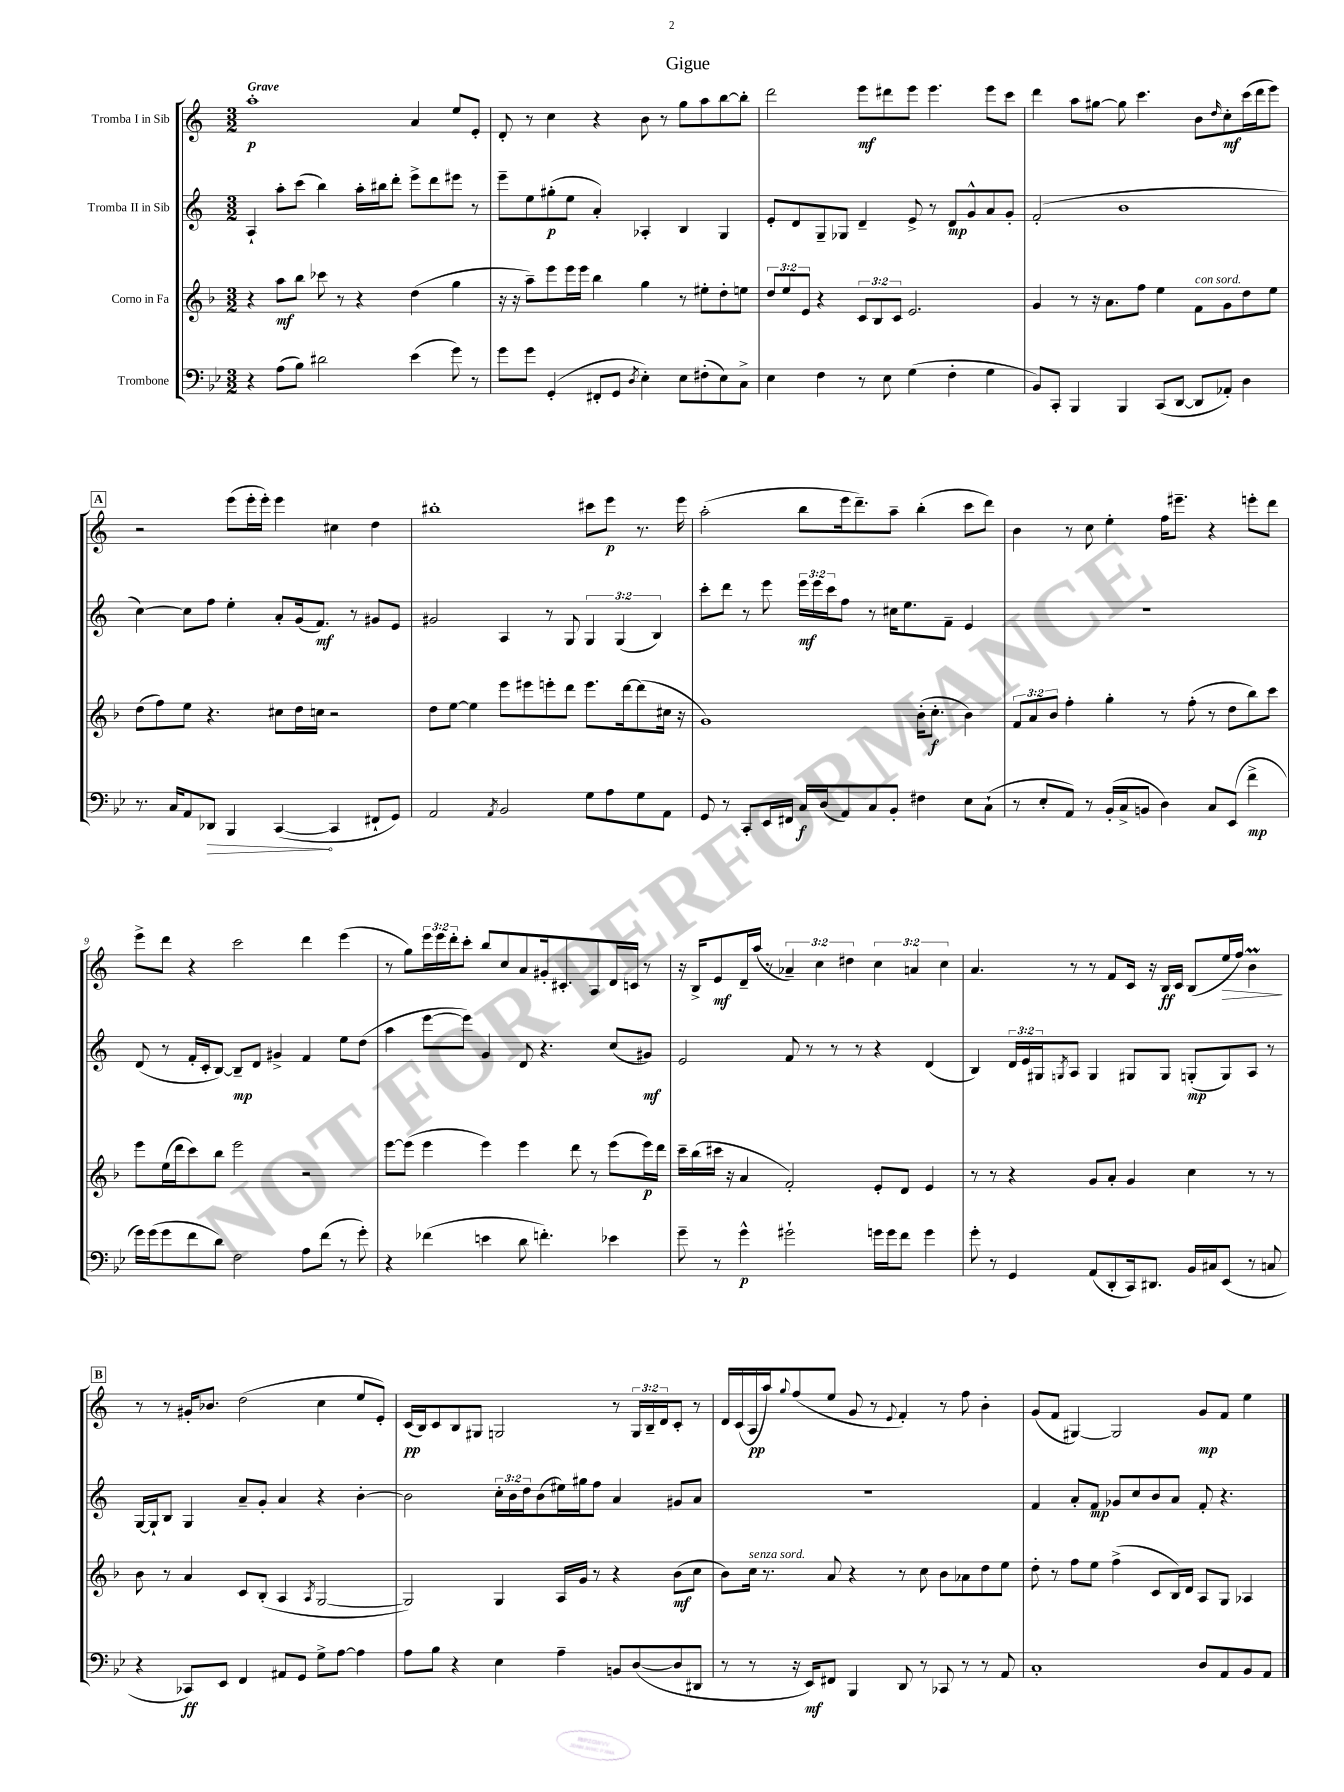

**kern	**dynam	**kern	**dynam	**kern	**dynam	**kern	**dynam
*part4	*part4	*part3	*part3	*part2	*part2	*part1	*part1
*staff4	*staff4	*staff3	*staff3	*staff2	*staff2	*staff1	*staff1
*I"Trombone	*	*I"Corno in Fa	*	*I"Tromba II in Sib	*	*I"Tromba I in Sib	*
*clefF4	*	*clefG2	*	*clefG2	*	*clefG2	*
*k[b-e-]	*	*k[b-]	*	*k[]	*	*k[]	*
*M3/2	*	*M3/2	*	*M3/2	*	*M3/2	*
=1	=1	=1	=1	=1	=1	=1	=1
!	!	!	!	!	!	!LO:TX:a:B:t=Grave	!
4r	.	4r	.	4A`/	.	1aa'	p
(8A\L	.	8aa\L	mf	8aa'\L	.	.	.
8B-\J)	.	8bb-\J	.	(8ccc\J	.	.	.
2d#X\	.	8ccc-X\	.	4bb\)	.	.	.
.	.	8r	.	.	.	.	.
.	.	4r	.	16aa'\LL	.	.	.
.	.	.	.	16bb#X\J	.	.	.
.	.	.	.	8ddd'\J	.	.	.
(4e-\	.	(4dd\	.	8eee^\L	.	4a/	.
.	.	.	.	8ddd\	.	.	.
8g\)	.	4gg\	.	8eee#X\J	.	8ee/L	.
8r	.	.	.	8r	.	8e'/J	.
=2	=2	=2	=2	=2	=2	=2	=2
8g\L	.	16r	.	8eee~\L	.	8d'/	.
.	.	16r	.	.	.	.	.
8g\J	.	8aa~\L)	.	8ee\	.	8r	.
(4GG'/	.	8eee\	.	(8gg#X'\	p	4cc\	.
.	.	16eee\L	.	8ee\J	.	.	.
.	.	16eee\JJ	.	.	.	.	.
8FF#X'/L	.	4bb-\	.	4a'/)	.	4r	.
8GG/J	.	.	.	.	.	.	.
8qD/	.	.	.	.	.	.	.
4E-'\)	.	4gg\	.	4A-X'/	.	8b\	.
.	.	.	.	.	.	8r	.
8E-\L	.	8r	.	4B/	.	8gg\L	.
(8F#X'\	.	8ee#X'\L	.	.	.	8aa\	.
8E-\)	.	8dd'\	.	4G/	.	[8bb\	.
8C^\J	.	8een\J	.	.	.	8bb'\J]	.
=3	=3	=3	=3	=3	=3	=3	=3
4E-\	.	12dd/L	.	8e'/L	.	2ddd\	.
.	.	12ee/	.	.	.	.	.
.	.	.	.	8d/	.	.	.
.	.	12e/J	.	.	.	.	.
4F\	.	4r	.	8G~/	.	.	.
.	.	.	.	8G-X/J	.	.	.
8r	.	12c/L	.	4d~/	.	8eee\L	mf
.	.	12B-/	.	.	.	.	.
8E-\	.	.	.	.	.	8ddd#X\	.
.	.	12c/J	.	.	.	.	.
(4G\	.	2.e/	.	8e^/	.	8eee\J	.
.	.	.	.	8r	.	4.eee\	.
4F'\	.	.	.	8d/L	mp	.	.
.	.	.	.	8g^^/	.	.	.
4G\	.	.	.	8a/	.	8eee\L	.
.	.	.	.	8g'/J	.	8ccc\J	.
=4	=4	=4	=4	=4	=4	=4	=4
8BB-/L)	.	4g/	.	(2f'/	.	4ddd\	.
8CC'/J	.	.	.	.	.	.	.
4BBB-/	.	8r	.	.	.	8aa\L	.
.	.	16r	.	.	.	[8gg#X\J	.
.	.	8.a\L	.	.	.	.	.
4BBB-/	.	.	.	1b	.	8gg#\]	.
.	.	8ff\J	.	.	.	4.ccc\	.
(8CC/L	.	4ee\	.	.	.	.	.
[8DD/J	.	.	.	.	.	.	.
!	!	!LO:TX:a:i:t=con sord.	!	!	!	!	!
8DD/L]	.	8f\L	.	.	.	8b\L	.
.	.	.	.	.	.	16qqdd/	.
8AA-X'/J)	.	8g\	.	.	.	8cc'\	mf
4D\	.	8dd\	.	.	.	(16ccc\L	.
.	.	.	.	.	.	16ddd\J	.
.	.	8ee\J	.	.	.	8eee\J)	.
!!LO:LB:g=z
!!LO:REH:place=s1:t=A
=5	=5	=5	=5	=5	=5	=5	=5
8.r	.	(8dd\L	.	[4cc\)	.	2r	.
.	.	8ff\)	.	.	.	.	.
16C/KL	.	.	.	.	.	.	.
8AA/	.	8ee\J	.	8cc\L]	.	.	.
!	!LO:HP:b	!	!	!	!	!	!
8DD-X/J	>	4.r	.	8ff\J	.	.	.
4BBB-/	.	.	.	4ee'\	.	(8eee\L	.
.	.	.	.	.	.	16eee'\L	.
.	.	.	.	.	.	16eee'\JJ)	.
([4CC/	.	8cc#X\L	.	8a'/L	.	4eee\	.
.	.	16dd\L	.	(16g/k	.	.	.
.	.	16ccn\JJ	.	8.f/J)	mf	.	.
4CC/]	]	2r	.	.	.	4cc#X\	.
.	.	.	.	8r	.	.	.
8FF#X`/L	.	.	.	8g#X/L	.	4dd\	.
8GG/J)	.	.	.	8e/J	.	.	.
=6	=6	=6	=6	=6	=6	=6	=6
2AA/	.	8dd\L	.	2g#X/	.	1bb#X'	.
.	.	[8ee\J	.	.	.	.	.
.	.	4ee\]	.	.	.	.	.
8qAA/	.	.	.	.	.	.	.
2BB-/	.	8eee\L	.	4A/	.	.	.
.	.	8eee#X\	.	.	.	.	.
.	.	8eeen'\	.	8r	.	.	.
.	.	8ddd\J	.	8G/	.	.	.
8G\L	.	8.eee\L	.	6G/	.	8ccc#X\L	.
8A\	.	.	.	.	.	8eee\J	p
.	.	.	.	(6G/	.	.	.
.	.	[16ddd\k	.	.	.	.	.
8G\	.	(8ddd\]	.	.	.	8.r	.
.	.	.	.	6B/)	.	.	.
8AA\J	.	16cc#X\Jk	.	.	.	.	.
.	.	16r	.	.	.	16eee\	.
=7	=7	=7	=7	=7	=7	=7	=7
8GG/	.	1g)	.	8ccc'\L	.	(2aa'\	.
8r	.	.	.	8ddd\J	.	.	.
8CC'/L	.	.	.	8r	.	.	.
16EE-/L	.	.	.	8eee\	.	.	.
16FF#X/JJ	.	.	.	.	.	.	.
16C/LL	f	.	.	24eee\LL	mf	8bb\L	.
.	.	.	.	24eee\	.	.	.
(16D/J	.	.	.	.	.	.	.
.	.	.	.	24ccc\J	.	.	.
8AA/)	.	.	.	8ff\J	.	16eee\k	.
.	.	.	.	.	.	8.ddd~\)	.
8C/	.	.	.	8r	.	.	.
8BB-'/J	.	.	.	16cc#X\KL	.	8aa~\J	.
.	.	.	.	8.ee\	.	.	.
4F#X\	.	(16b-'\KL	.	.	.	(4bb'\	.
.	.	8.cc'\J	f	.	.	.	.
.	.	.	.	8f~\J	.	.	.
8E-\L	.	4b-\)	.	4e/	.	8ccc\L	.
(8C`\J	.	.	.	.	.	8ddd\J)	.
=8	=8	=8	=8	=8	=8	=8	=8
8r	.	12f/L	.	1.r	.	4b\	.
.	.	12a/	.	.	.	.	.
8E-'/L	.	.	.	.	.	.	.
.	.	12b-/J	.	.	.	.	.
8AA/J)	.	4ff'\	.	.	.	8r	.
8r	.	.	.	.	.	8cc\	.
(16BB-'/LL	.	4gg'\	.	.	.	4ee'\	.
16C^/J	.	.	.	.	.	.	.
8BBn/J	.	.	.	.	.	.	.
4D\)	.	8r	.	.	.	16ff\KL	.
.	.	.	.	.	.	8.eee#X~\J	.
.	.	(8ff'\	.	.	.	.	.
8C/L	.	8r	.	.	.	4r	.
(8EE-/J	.	8dd\L	.	.	.	.	.
4f^\	mp	8bb-\)	.	.	.	8eeen'\L	.
.	.	8ccc\J	.	.	.	8ddd\J	.
!!LO:LB:g=z
=9	=9	=9	=9	=9	=9	=9	=9
16g\LL)	.	8eee\L	.	(8d/	.	8eee^\L	.
(16g\J	.	.	.	.	.	.	.
8g\	.	(16ee\L	.	8r	.	8ddd\J	.
.	.	16ddd\J	.	.	.	.	.
8f\	.	8ccc\)	.	16f'/LL	.	4r	.
.	.	.	.	16c'/J	.	.	.
8d\J)	.	8bb-\J	.	[8B/J)	.	.	.
2F\	.	2eee\	.	8B~/L]	mp	2ccc\	.
.	.	.	.	8d/J	.	.	.
.	.	.	.	4g#X^/	.	.	.
8A\L	.	2r	.	4f/	.	4ddd\	.
(8f\J	.	.	.	.	.	.	.
8r	.	.	.	8ee\L	.	(4eee\	.
8g'\)	.	.	.	(8dd\J	.	.	.
=10	=10	=10	=10	=10	=10	=10	=10
4r	.	[8eee\L	.	4aa\	.	8r	.
.	.	(8eee\J]	.	.	.	8gg\L)	.
(4f-X\	.	4eee\	.	[8eee\L	.	24eee\L	.
.	.	.	.	.	.	24eee\	.
.	.	.	.	.	.	24ddd'\J	.
.	.	.	.	8eee\J])	.	8ccc'\J	.
4en\	.	4eee\)	.	4g/	.	8bb/L	.
.	.	.	.	.	.	8cc/	.
8d\	.	4eee\	.	8d/	.	8a/	.
4.fn'\)	.	.	.	4.r	.	16g#X'/k	.
.	.	.	.	.	.	8.c#X'/	.
.	.	8ddd\	.	.	.	.	.
.	.	8r	.	.	.	8A/	.
4e-X\	.	(8eee\L	.	(8cc/L	.	16d/L	.
.	.	.	.	.	.	16cn/JJ	.
.	.	16eee\L)	p	8g#X/J)	mf	8r	.
.	.	16ddd\JJ	.	.	.	.	.
=11	=11	=11	=11	=11	=11	=11	=11
8g~\	.	16ccc~\LL	.	2e/	.	16r	.
.	.	(16bb-\	.	.	.	16B^/KL	.
8r	.	16ccc#X\JJ	.	.	.	8e/	mf
.	.	16r	.	.	.	.	.
4g^^\	p	4a/	.	.	.	16d~/L	.
.	.	.	.	.	.	(16aa/JJ	.
.	.	.	.	.	.	8r	.
2g#X`\	.	2f'/)	.	8f/	.	6a-X~/)	.
.	.	.	.	8r	.	.	.
.	.	.	.	.	.	6cc\	.
.	.	.	.	8r	.	.	.
.	.	.	.	.	.	6dd#X\	.
.	.	.	.	8r	.	.	.
16gn\LL	.	8e'/L	.	4r	.	6cc\	.
16g\J	.	.	.	.	.	.	.
8f\J	.	8d/J	.	.	.	.	.
.	.	.	.	.	.	6an/	.
4g\	.	4e/	.	(4d/	.	.	.
.	.	.	.	.	.	6cc\	.
=12	=12	=12	=12	=12	=12	=12	=12
8g'\	.	8r	.	4B/)	.	4.a/	.
8r	.	8r	.	.	.	.	.
4GG/	.	4r	.	24d/LL	.	.	.
.	.	.	.	24e/	.	.	.
.	.	.	.	24G#X/J	.	.	.
.	.	.	.	8qGn/	.	.	.
.	.	.	.	8A/J	.	8r	.
(8AA/L	.	8g/L	.	4G/	.	8r	.
8DD'/	.	8a'/J	.	.	.	8f/L	.
16CC/k)	.	4g/	.	8G#X/L	.	16c/Jk	.
8.DD#X/J	.	.	.	.	.	16r	.
.	.	.	.	8G#/J	.	16B/LL	ff
.	.	.	.	.	.	16c/JJ	.
16BB-/LL	.	4cc\	.	(8Gn'/L	mp	(8B/L	.
16C#X/J	.	.	.	.	.	.	.
!	!	!	!	!	!	!	!LO:HP:b
(8EE-/J	.	.	.	8G/)	.	16ee/L	>
.	.	.	.	.	.	16ff/JJ)	.
8r	.	8r	.	8A/J	.	4bm\	.
8Cn/	.	8r	.	8r	.	.	.
.	.	.	.	.	.	.	]
!!LO:LB:g=z
!!LO:REH:place=s1:t=B
=13	=13	=13	=13	=13	=13	=13	=13
4r	.	8b-\	.	[16G/LL	.	8r	.
.	.	.	.	16G`/J]	.	.	.
.	.	8r	.	8B/J	.	8r	.
8CC-X/L)	ff	4a/	.	4G/	.	16g#X'/KL	.
.	.	.	.	.	.	8.b-X/J	.
8EE-/J	.	.	.	.	.	.	.
4FF/	.	8c/L	.	8a~/L	.	(2dd\	.
.	.	(8B-'/J	.	8g'/J	.	.	.
8AA#X/L	.	4A/	.	4a/	.	.	.
8GG/J	.	.	.	.	.	.	.
.	.	8qA/	.	.	.	.	.
8G^\L	.	[2G/	.	4r	.	4cc\	.
[8A\J	.	.	.	.	.	.	.
4A\]	.	.	.	[4b'\	.	8ee/L	.
.	.	.	.	.	.	8e'/J)	.
=14	=14	=14	=14	=14	=14	=14	=14
8A\L	.	2G/])	.	2b\]	.	(16c/LL	pp
.	.	.	.	.	.	16B/J)	.
8B-\J	.	.	.	.	.	8c/	.
4r	.	.	.	.	.	8B/	.
.	.	.	.	.	.	8G#X/J	.
4E-\	.	4G/	.	24cc'\LL	.	2Gn/	.
.	.	.	.	24b\	.	.	.
.	.	.	.	24dd\J	.	.	.
.	.	.	.	(8b\	.	.	.
4A~\	.	16A/LL	.	16ee#X\L)	.	.	.
.	.	16g/JJ	.	16gg#X\J	.	.	.
.	.	8r	.	8ff\J	.	.	.
8BBn/L	.	4r	.	4a/	.	8r	.
([8D/	.	.	.	.	.	24G/LL	.
.	.	.	.	.	.	24B~/	.
.	.	.	.	.	.	24d/J	.
8D/]	.	(8b-\L	mf	8g#X/L	.	8c'/J	.
8DD#X/J	.	8cc\J	.	8a/J	.	8r	.
=15	=15	=15	=15	=15	=15	=15	=15
8r	.	8b-\L)	.	1.r	.	16d/LL	.
.	.	.	.	.	.	(16c/	.
!	!	!LO:TX:a:i:t=senza sord.	!	!	!	!	!
8r	.	16cc\Jk	.	.	.	16A/	pp
.	.	8.r	.	.	.	16aa/J)	.
.	.	.	.	.	.	8qqgg/	.
16r	.	.	.	.	.	(8ff/	.
16EE-/KL)	mf	.	.	.	.	.	.
8FF#X/J	.	8a/	.	.	.	8ee/J	.
4BBB-/	.	4r	.	.	.	8g/	.
.	.	.	.	.	.	8r	.
.	.	.	.	.	.	8qqe/	.
8DD/	.	8r	.	.	.	4f'/)	.
8r	.	8cc\	.	.	.	.	.
8CC-X/	.	8b-\L	.	.	.	8r	.
8r	.	8a-X\	.	.	.	8ff\	.
8r	.	8dd\	.	.	.	4b'\	.
8AA/	.	8ee\J	.	.	.	.	.
=16	=16	=16	=16	=16	=16	=16	=16
1C'	.	8dd'\	.	4f/	.	(8g/L	.
.	.	8r	.	.	.	8f/J	.
.	.	8ff\L	.	8a'/L	.	[4G#X/)	.
.	.	8ee\J	.	8f/J	mp	.	.
.	.	(4ff^\	.	8g-X/L	.	2G#/]	.
.	.	.	.	8cc/	.	.	.
.	.	8c/L	.	8b/	.	.	.
.	.	16B-/L)	.	8a/J	.	.	.
.	.	16d/JJ	.	.	.	.	.
8D/L	.	8A/L	.	8f'/	.	8g/L	mp
8AA/	.	8G/J	.	4.r	.	8f/J	.
8BB-/	.	4A-X/	.	.	.	4ee\	.
8AA/J	.	.	.	.	.	.	.
==	==	==	==	==	==	==	==
*-	*-	*-	*-	*-	*-	*-	*-
